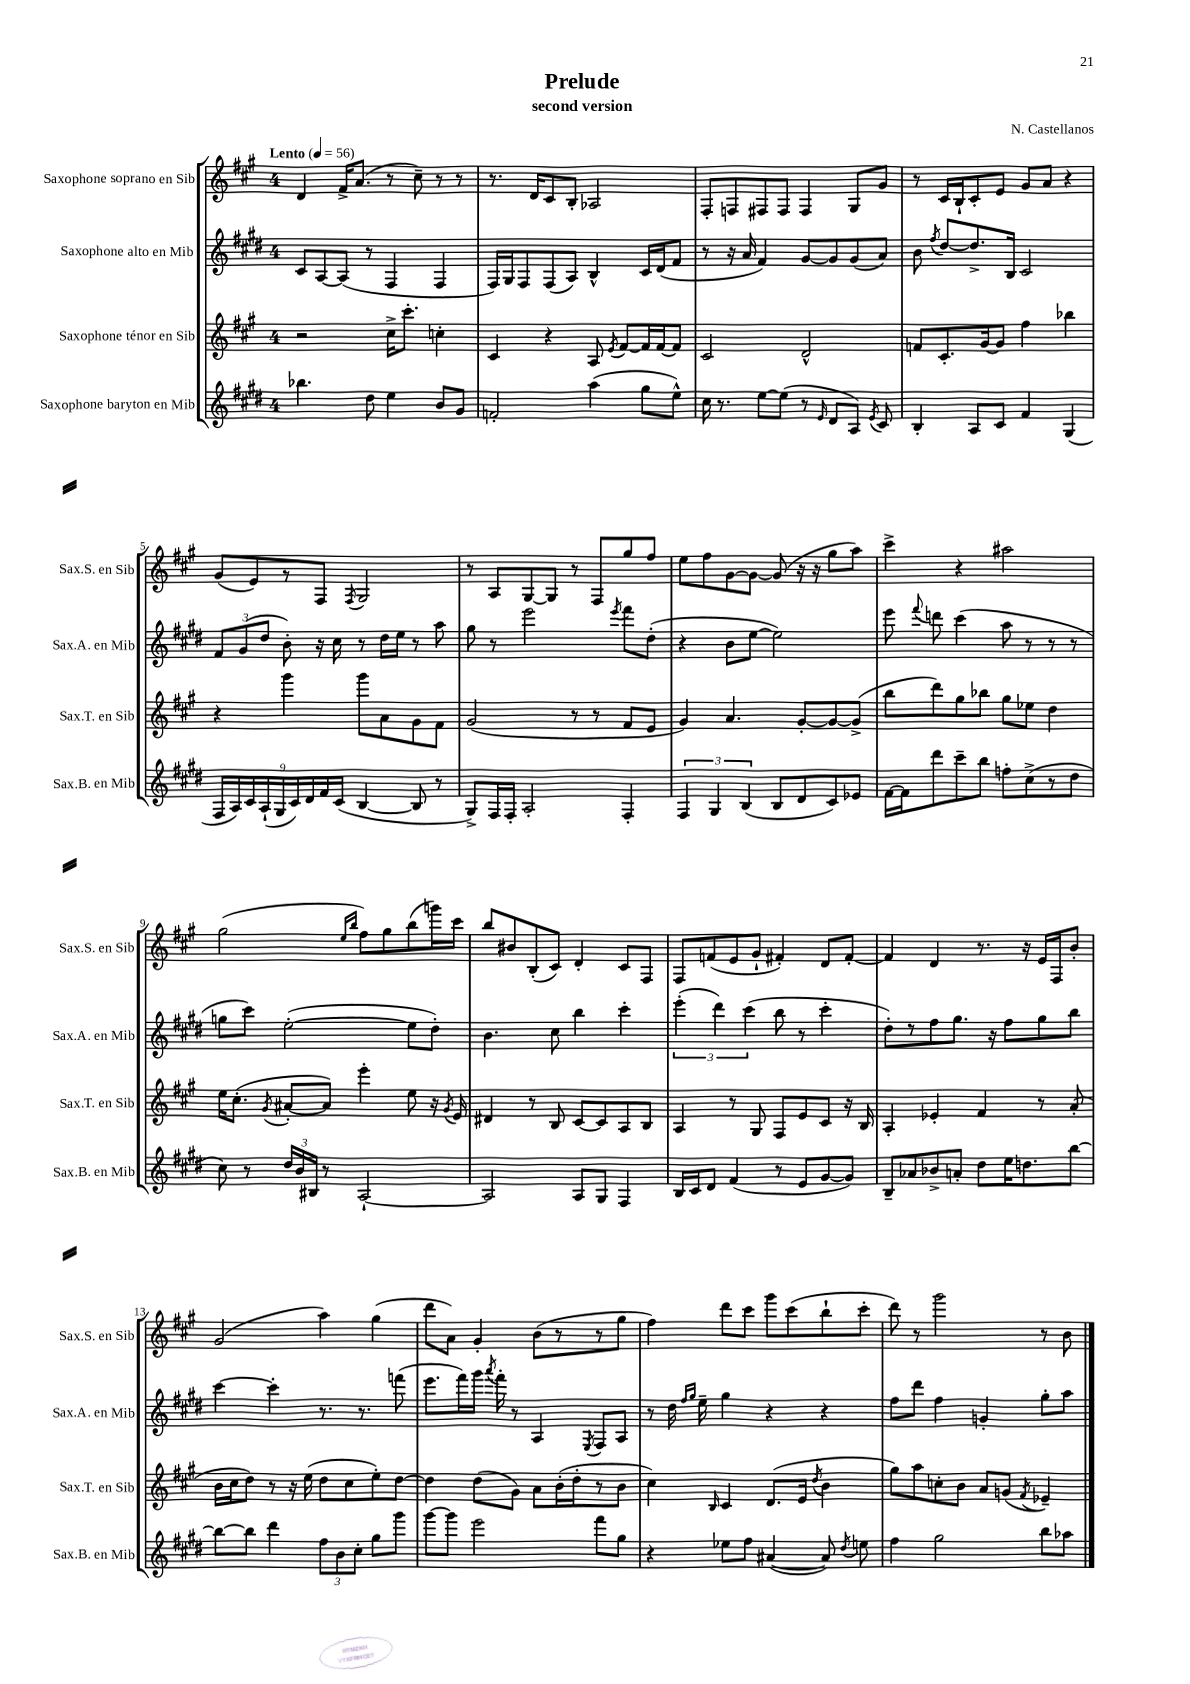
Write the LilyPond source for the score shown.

\header { title = "Prelude" composer = "N. Castellanos" subtitle = "second version" }
<<
\new StaffGroup <<
\new Staff = "s0" \with { instrumentName = "Saxophone soprano en Sib" shortInstrumentName = "Sax.S. en Sib" } {
    \clef treble \key a \major \once \override Staff.TimeSignature.style = #'single-digit \time 4/4 \tempo "Lento" 4 = 56
    \autoBeamOff d'4 fis'16[-> a'8.]( r8 cis''8--) r8 r8 |
    r8. d'16[ cis'8 b8]-. aes2 |
    fis8[-. f8 fis8 fis8] fis4 gis8[ gis'8] |
    r8 cis'16[ b16-! cis'8-. e'8] gis'8[ a'8] r4 |
    gis'8[( e'8) r8 fis8] \acciaccatura { fis8 } gis2 |
    r8 a8[ gis8~ gis8] r8 fis8[ gis''8 fis''8] |
    e''8[ fis''8 gis'8~ gis'8]~ gis'8( r16 r16 gis''8[ a''8]) |
    cis'''4-> r4 ais''2 |
    gis''2( \grace { e''16[ b''16] } fis''8[) gis''8 b''8( g'''16) cis'''16] |
    b''8[ bis'8 b8-.( cis'8]) d'4-. cis'8[ fis8] |
    fis8[ f'8( e'8 gis'8]-! fis'4-.) d'8[ fis'8]~-. |
    fis'4 d'4 r8. r16 e'16[ fis16 b'8]-. |
    gis'2( a''4) gis''4( |
    d'''8[ a'8]) gis'4-. b'8[( r8 r8 gis''8] |
    fis''4) d'''8[ cis'''8] gis'''8[ cis'''8( b''8-! cis'''8]-. |
    d'''8) r8 gis'''2 r8 b'8 \bar "|." |
}
\new Staff = "s1" \with { instrumentName = "Saxophone alto en Mib" shortInstrumentName = "Sax.A. en Mib" } {
    \clef treble \key e \major \once \override Staff.TimeSignature.style = #'single-digit \time 4/4
    \autoBeamOff cis'8[ a8~ a8]( r8 fis4 fis4 |
    fis16[) gis16 fis8 fis8( a8]) b4-^ cis'16[ dis'16( fis'8] |
    r8 r16 a'16 fis'4) gis'8[~ gis'8 gis'8( a'8]) |
    b'8 \acciaccatura { fis''8 } dis''8[~ dis''8.-> b16] cis'2 |
    \tuplet 3/2 { fis'8[ gis'8( dis''8] } b'8-.) r16 cis''16 r8 dis''16[ e''16] r8 a''8 |
    gis''8 r8 e'''2 \acciaccatura { e'''8 } fis'''8[ dis''8]-.( |
    r4 b'8[ e''8]~ e''2) |
    e'''8 \appoggiatura { fis'''8 } d'''8 cis'''4( a''8 r8 r8 r8 |
    g''8[ cis'''8]) e''2~-.( e''8[ dis''8]-.) |
    b'4. cis''8 b''4 cis'''4-. |
    \tuplet 3/2 { e'''4-.( dis'''4) cis'''4( } b''8 r8 cis'''4-. |
    dis''8[-.) r8 fis''8 gis''8.] r16 fis''8[ gis''8 b''8] |
    cis'''4~ cis'''4-. r8. r8. f'''8( |
    e'''8.[ fis'''16) gis'''16] \acciaccatura { a'''8 } fis'''16-. r8 a4 \acciaccatura { e8 } fis8[ a8] |
    r8 dis''16 \grace { fis''16[ gis''16] } e''16-- gis''4 r4 r4 |
    fis''8[ dis'''8] fis''4 g'4-. gis''8[-. a''8] \bar "|." |
}
\new Staff = "s2" \with { instrumentName = "Saxophone ténor en Sib" shortInstrumentName = "Sax.T. en Sib" } {
    \clef treble \key a \major \once \override Staff.TimeSignature.style = #'single-digit \time 4/4
    \autoBeamOff r2 cis''16[-> cis'''8.]-. c''4-. |
    cis'4 r4 a8 \acciaccatura { e'8 } fis'8[~ fis'16 fis'16~ fis'8] |
    cis'2 d'2-^ |
    f'8[ cis'8.-. gis'16~ gis'8] fis''4 bes''4 |
    r4 gis'''4 gis'''8[ a'8 gis'8 fis'8] |
    gis'2( r8 r8 fis'8[ e'8] |
    gis'4) a'4. gis'8[~-. gis'8~ gis'8]->( |
    b''8[ d'''8) gis''8 bes''8] gis''8[ ees''8] d''4 |
    e''16[ cis''8.]-.( \acciaccatura { gis'8 } ais'8[~-. ais'8]) e'''4-. e''8 r16 \acciaccatura { gis'8 } e'16 |
    dis'4 r8 b8 cis'8[~ cis'8 a8 b8] |
    a4 r8 gis8 fis8[ e'8 cis'8] r16 b16 |
    a4-. ees'4-. fis'4 r8 a'8-.( |
    b'16[ cis''16 d''8]) r8 r16 e''16( d''8[ cis''8 e''8-.) d''8]~ |
    d''4 d''8[( gis'8]) a'8[ b'16-.( d''16-. r8 b'8] |
    cis''4) \grace { b16 } cis'4 d'8.[( e'16] \acciaccatura { d''8 } b'4 |
    gis''8[) a''8 c''8-. b'8] a'8[ g'8]( \acciaccatura { fis'8 } ees'4--) \bar "|." |
}
\new Staff = "s3" \with { instrumentName = "Saxophone baryton en Mib" shortInstrumentName = "Sax.B. en Mib" } {
    \clef treble \key e \major \once \override Staff.TimeSignature.style = #'single-digit \time 4/4
    \autoBeamOff bes''4. dis''8 e''4 b'8[ gis'8] |
    f'2-. a''4( gis''8[ e''8]-^) |
    cis''16 r8. e''8[~ e''8]( r8 \grace { e'16 } dis'8[ a8]) \acciaccatura { e'8 } cis'8 |
    b4-. a8[ cis'8] fis'4 gis4( |
    \tuplet 9/8 { fis16[ a16) cis'16 a16-!( gis16 cis'16) dis'16 fis'16 cis'16]( } b4~ b8 r8 |
    gis8[->) fis16 fis16]-. a2-. fis4-. |
    \tuplet 3/2 { fis4 gis4 b4( } b8[ dis'8 cis'8) ees'8] |
    fis'16[~ fis'16 dis'''8 cis'''8-- b''8] f''8[-. cis''8->( r8 dis''8] |
    cis''8) r8 \tuplet 3/2 { dis''16[ b'16 bis16] } r8 a2~-! |
    a2 a8[ gis8] fis4 |
    b16[ cis'16 dis'8] fis'4( r8 e'8[ gis'8~ gis'8]) |
    b8[-- aes'8 bes'8-> a'8]-. dis''8[ e''16 d''8. b''8]~ |
    b''8[~ b''8] dis'''4 \tuplet 3/2 { fis''8[ b'8 cis''8]-. } gis''8[ gis'''8] |
    gis'''8[~ gis'''8] e'''2 fis'''8[ gis''8] |
    r4 ees''8[ fis''8] ais'4~( ais'8) \acciaccatura { dis''8 } e''8 |
    fis''4 gis''2 b''8[ aes''8] \bar "|." |
}
>>
>>
